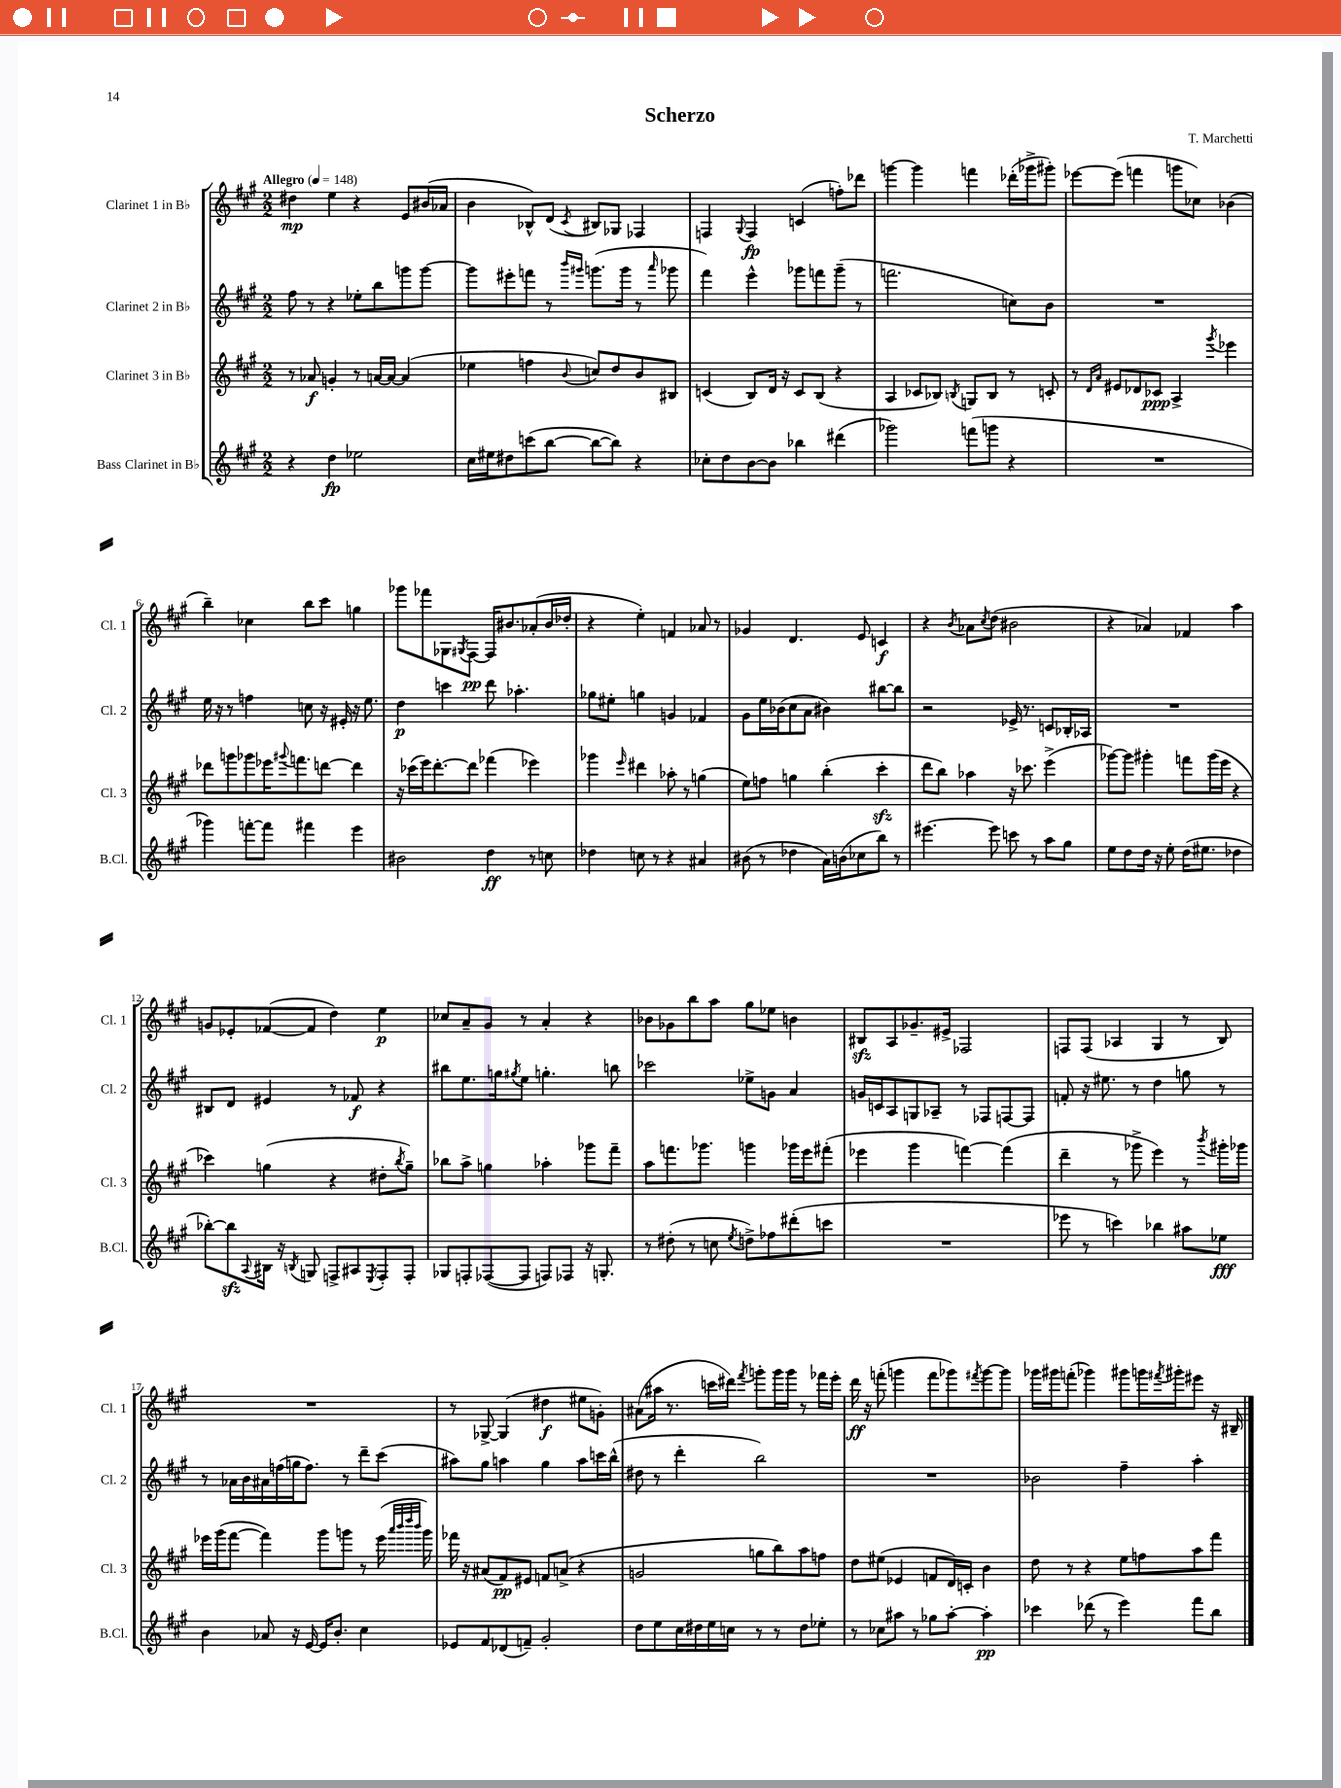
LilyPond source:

\header { title = "Scherzo" composer = "T. Marchetti" }
<<
\new StaffGroup <<
\new Staff = "s0" \with { instrumentName = "Clarinet 1 in Bb" shortInstrumentName = "Cl. 1" } {
    \clef treble \key a \major \numericTimeSignature \time 2/2 \tempo "Allegro" 4 = 148
    dis''4\mp e''4 r4 e'8 bis'16( aes'16 |
    b'4 bes8-^) d'8( \acciaccatura { cis'8 } bis8) ges8 fes4 |
    f4 \appoggiatura { gis8 } f4\fp c'4( f''8-.) des'''8 |
    g'''4~ g'''4 f'''4 des'''16-.( ges'''16-> gis'''8-.) |
    ees'''8~ ees'''8( f'''4 g'''8 ces''8) bes'4( |
    b''4--) ces''4 b''8 cis'''8 g''4 |
    ges'''8 fes'''8 ges8 \acciaccatura { gis8 } fis8~\pp fis16 bis'8. aes'8-.( bis'16 des''16-. |
    r4 e''4-.) f'4 aes'8 r8 |
    ges'4 d'4. e'8 c'4\f |
    r4 \acciaccatura { b'8 } aes'8 \acciaccatura { cis''8 } d''8( bis'2 |
    r4 aes'4) fes'4 a''4 |
    g'8 ees'8-. fes'8~( fes'8 d''4) e''4\p |
    ces''8 a'8-- gis'8 r8 a'4-. r4 |
    bes'8 ges'8 b''8 a''8 gis''8 ees''8 b'4 |
    bis8\sfz a8 ges'8.-- eis'16-> fes2 |
    f8 f8( aes4 gis4 r8 b8) |
    R1 |
    r8 ges8~-> ges4( dis''4\f eis''8 g'8-.) |
    ais'8( ais''16 r8. c'''16 dis'''16) \acciaccatura { fis'''8 } g'''8-. g'''16 g'''16 r8 fes'''16 e'''16-. |
    d'''16\ff r16 f'''8-.( g'''4 f'''8 ges'''8) \acciaccatura { fis'''8 } ges'''8~ ges'''8 |
    ges'''16 gis'''16 f'''8-.( ges'''4) gis'''8 g'''16 \acciaccatura { fis'''8 } gis'''16-. eis'''8 r16 bis16-- \bar "|." |
}
\new Staff = "s1" \with { instrumentName = "Clarinet 2 in Bb" shortInstrumentName = "Cl. 2" } {
    \clef treble \key a \major \numericTimeSignature \time 2/2
    fis''8 r8 r4 ees''8-. b''8 g'''8 g'''8~ |
    g'''8 eis'''8-. f'''8 r8 \grace { b'''16 gis'''16 } g'''8.( g'''16 r8 \grace { a'''16 } ges'''8 |
    fis'''4) e'''4-^ ges'''8 f'''8 ges'''8--( r8 |
    f'''2. c''8) b'8 |
    R1 |
    e''16 r16 r8 f''4 c''8 r16 eis'16-. r16 e''8. |
    d''4\p c'''4 d'''8 aes''4.-. |
    ges''8 eis''8-. g''4 g'4 fes'4 |
    gis'8 e''16 bes'16( cis''8 a'8 bis'4) bis''8~ bis''8 |
    r2 ees'16-> r8. c'8 bes16-. aes16 |
    R1 |
    bis8 d'8 eis'4 r8 fes'8\f r4 |
    bis''8 e''8. g''16 \acciaccatura { gis''8 } e''8 g''4.-. b''8 |
    ces'''2 ees''8-> g'8 a'4 |
    g'16 c'16 a8 g8 aes8-- r8 fes8 f8~ f8 |
    f'8-. r16 eis''8. r8 d''4 g''8 r8 |
    r8 aes'16 b'16 ais'16 f''16( g''16 f''8.) r8 d'''8-- cis'''8( |
    ais''8) gis''8 a''4 gis''4 a''8 c'''16 b''16-^( |
    dis''8 r8 d'''4-. b''2) |
    R1 |
    bes'2 fis''4-- a''4-. \bar "|." |
}
\new Staff = "s2" \with { instrumentName = "Clarinet 3 in Bb" shortInstrumentName = "Cl. 3" } {
    \clef treble \key a \major \numericTimeSignature \time 2/2
    r8 aes'8\f g'4-. r8 a'16~ a'16~ a'4( |
    ees''4 f''4 \appoggiatura { b'8 } c''8) d''8 b'8 bis8 |
    c'4( b8) d'16 r16 c'8 b8( r4 |
    a4 ces'8 bes8) \acciaccatura { b8 } g8 b8 r8 c'8-. |
    r8 \grace { d'16 a'16 } eis'8 des'8 ces'8\ppp a4-> \acciaccatura { gis'''8 } ees'''4 |
    des'''8 g'''8 ges'''8 ees'''16 \appoggiatura { gis'''8 } f'''8. d'''8~ d'''4 |
    r16 ces'''16( e'''16) d'''8.~-. d'''8 fes'''4( ees'''4) |
    ges'''4 \grace { e'''16 } dis'''4 aes''8-. r8 g''4( |
    e''8) f''8 g''4 b''4-.( cis'''4-.\sfz |
    d'''8 b''8) aes''4 r16 ces'''8. e'''4->( |
    ges'''8~) ges'''8 gis'''4-. f'''8 gis'''16( e'''16 r4 |
    ces'''4) g''4( r4 dis''8-. \acciaccatura { b''8 } g''8--) |
    bes''8 a''8-> g''4 aes''4-. ges'''8 fis'''8-- |
    a''8 f'''8. ges'''8. g'''4 ges'''16 e'''16 fis'''8-.( |
    ees'''4 gis'''4 f'''4~) f'''4( |
    d'''4-- r8 ges'''8-> e'''4) r8 \acciaccatura { b'''8 } gis'''16-. ges'''16 |
    ees'''16 gis'''16( fis'''8~ fis'''4) gis'''8 g'''8 r8 ees'''16( \grace { a'''32 b'''32 d''''32 b'''32 } g'''16) |
    fes'''16 r16 ais'8( fis'8\pp) eis'8 f'8 a'8->( r4 |
    g'2 g''8 b''8) a''8 f''8 |
    d''8 eis''8( ees'4 f'8 d'16) c'16-. b'4 |
    d''8 r8 r4 e''8 f''8 a''8 fis'''8 \bar "|." |
}
\new Staff = "s3" \with { instrumentName = "Bass Clarinet in Bb" shortInstrumentName = "B.Cl." } {
    \clef treble \key a \major \numericTimeSignature \time 2/2
    r4 d''4\fp ees''2 |
    cis''16 eis''16 dis''8 c'''8( b''8~ b''8~ b''8) r4 |
    ces''8-. d''8 b'8~ b'8 bes''4 dis'''4( |
    ges'''2) f'''8( g'''8 r4 |
    R1 |
    ges'''4) f'''8~-. f'''8 fis'''4 e'''4 |
    bis'2 d''4\ff r8 c''8 |
    des''4 c''8 r8 r4 ais'4 |
    bis'8( r8 des''4 a'16) b'16( ces''8 b''8) r8 |
    eis'''4.~ eis'''8 c'''8 r8 a''8 gis''8 |
    e''8 d''8 d''16 r16 e''8-. d''16( eis''8. des''4 |
    bes''8~-.) bes''8\sfz \appoggiatura { a8 } bis16 r16 \acciaccatura { b8 } g8 f8-> ais8 \acciaccatura { e8 } f8-. f8-. |
    ges8 f8-. fes8~( fes8 f8) fes8 r16 g8.-. |
    r8 dis''8-.( r8 c''8 \acciaccatura { e''8 } d''8->) fes''8 dis'''8-.( c'''8 |
    R1 |
    ees'''8 r8 c'''4) bes''4 ais''8 ees''8\fff |
    b'4 aes'8 r16 e'16~ e'16 b'8.-. cis''4 |
    ees'8 fis'8 des'8( f'8--) gis'2-. |
    d''8 e''8 cis''16 dis''16 e''16 c''16 r8 r8 dis''8 ees''8-. |
    r8 ces''8 ais''8 r8 ges''8 ais''8~-. ais''4-.\pp |
    ces'''4 des'''8( r8 e'''4) fis'''8 b''8 \bar "|." |
}
>>
>>
